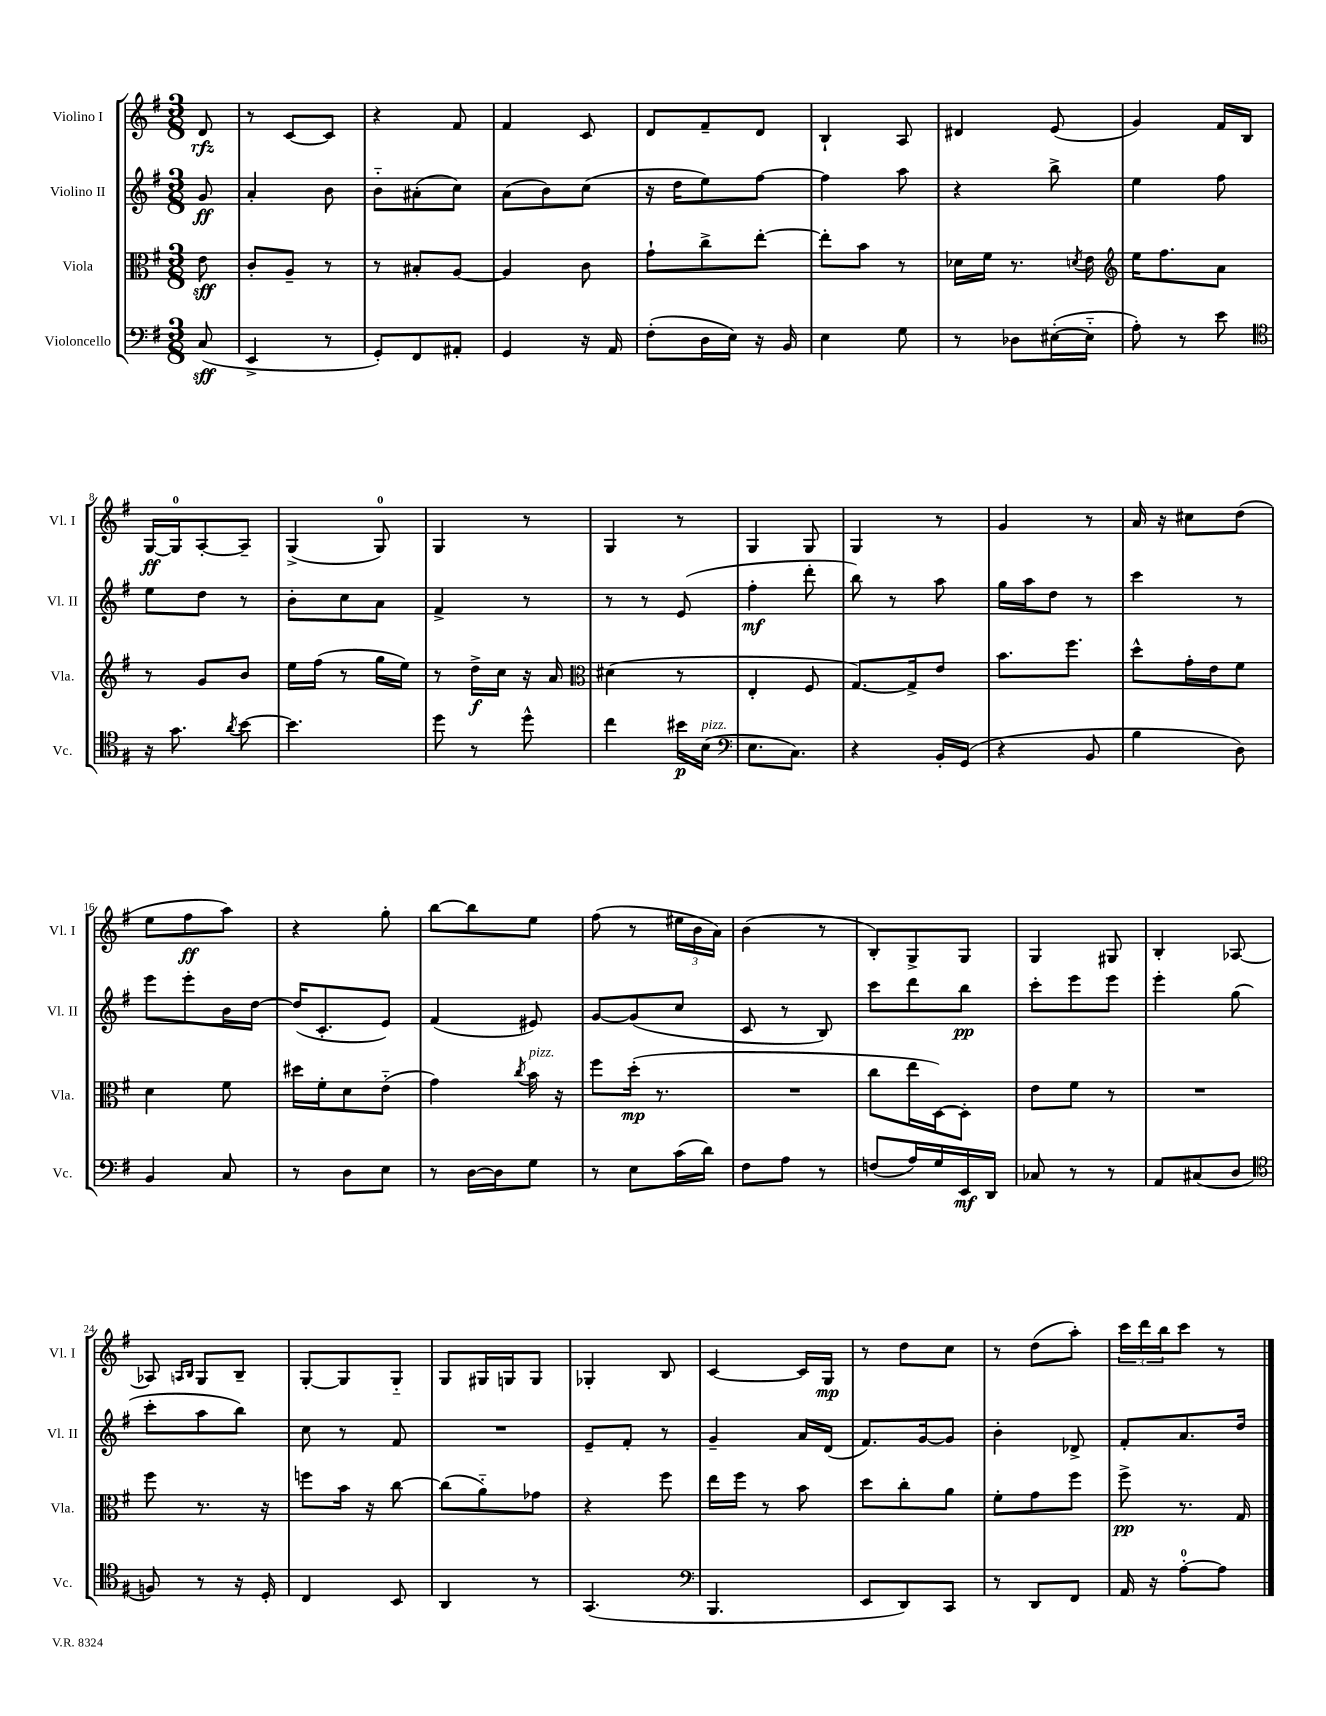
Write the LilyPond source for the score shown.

<<
\new StaffGroup <<
\new Staff = "s0" \with { instrumentName = "Violino I" shortInstrumentName = "Vl. I" } {
    \clef treble \key g \major \numericTimeSignature \time 3/8 \partial 8
    d'8\rfz |
    r8 c'8~ c'8 |
    r4 fis'8 |
    fis'4 c'8 |
    d'8 fis'8-- d'8 |
    b4-! a8 |
    dis'4 e'8( |
    g'4) fis'16 b16 |
    g16~\ff g16-0 a8~-. a8-- |
    g4->( g8-0) |
    g4 r8 |
    g4 r8 |
    g4 g8 |
    g4 r8 |
    g'4 r8 |
    a'16 r16 cis''8 d''8( |
    e''8 fis''8\ff a''8) |
    r4 g''8-. |
    b''8~ b''8 e''8 |
    fis''8( r8 \tuplet 3/2 { eis''16 b'16 a'16) } |
    b'4( r8 |
    b8-.) g8-> g8 |
    g4 gis8 |
    b4-. aes8~ |
    aes8 \grace { a16 b16 } g8 b8-- |
    g8~-. g8 g8-_ |
    g8 gis16 g16 g8 |
    ges4-. b8 |
    c'4~ c'16 g16\mp |
    r8 d''8 c''8 |
    r8 d''8( a''8-.) |
    \tuplet 3/2 { c'''16 d'''16 b''16 } c'''8 r8 \bar "|." |
}
\new Staff = "s1" \with { instrumentName = "Violino II" shortInstrumentName = "Vl. II" } {
    \clef treble \key g \major \numericTimeSignature \time 3/8 \partial 8
    g'8\ff |
    a'4-. b'8 |
    b'8-_ ais'8-.( c''8) |
    a'8( b'8) c''8( |
    r16 d''16 e''8) fis''8~ |
    fis''4 a''8 |
    r4 b''8-> |
    e''4 fis''8 |
    e''8 d''8 r8 |
    b'8-. c''8 a'8 |
    fis'4-> r8 |
    r8 r8 e'8( |
    fis''4-.\mf d'''8-. |
    b''8) r8 a''8 |
    g''16 a''16 d''8 r8 |
    c'''4 r8 |
    e'''8 e'''8-. b'16 d''16~ |
    d''16( c'8.-. e'8) |
    fis'4( eis'8) |
    g'8~ g'8( c''8 |
    c'8 r8 b8) |
    c'''8 d'''8 b''8\pp |
    c'''8-. e'''8 e'''8 |
    e'''4-. g''8( |
    c'''8-. a''8 b''8) |
    c''8 r8 fis'8 |
    R4. |
    e'8-- fis'8-. r8 |
    g'4-- a'16 d'16( |
    fis'8.) g'16~ g'8 |
    b'4-. des'8-> |
    fis'8-. a'8. d''16 \bar "|." |
}
\new Staff = "s2" \with { instrumentName = "Viola" shortInstrumentName = "Vla." } {
    \clef alto \key g \major \numericTimeSignature \time 3/8 \partial 8
    e'8\sff |
    c'8-. a8-- r8 |
    r8 bis8-. a8~ |
    a4 c'8 |
    g'8-! c''8-> e''8~-. |
    e''8-. b'8 r8 |
    des'16 fis'16 r8. \acciaccatura { d'8 } e'16 |
    \clef treble e''16 fis''8. a'8 |
    r8 g'8 b'8 |
    e''16 fis''16( r8 g''16 e''16) |
    r8 d''16->\f c''16 r16 a'16 |
    \clef alto dis'4( r8 |
    e4-. fis8 |
    g8.~) g16-> e'8 |
    b'8. fis''8. |
    d''8-^ g'16-. e'16 fis'8 |
    d'4 fis'8 |
    dis''16 fis'16-. d'8 e'8-_( |
    g'4) \acciaccatura { c''8 } b'16^\markup { \italic "pizz." } r16 |
    fis''8 d''16-.\mp( r8. |
    R4. |
    c''8 e''16 d16~) d8-. |
    e'8 fis'8 r8 |
    R4. |
    fis''8 r8. r16 |
    f''8 b'16 r16 c''8~ |
    c''8( a'8-_) ges'8 |
    r4 fis''8 |
    e''16 fis''16 r8 b'8 |
    d''8 c''8-. a'8 |
    fis'8-. g'8 fis''8 |
    fis''8->\pp r8. g16 \bar "|." |
}
\new Staff = "s3" \with { instrumentName = "Violoncello" shortInstrumentName = "Vc." } {
    \clef bass \key g \major \numericTimeSignature \time 3/8 \partial 8
    c8\sff( |
    e,4-> r8 |
    g,8-.) fis,8 ais,8-. |
    g,4 r16 a,16 |
    fis8-.( d16 e16) r16 b,16 |
    e4 g8 |
    r8 des8 eis16~-.( eis16-_ |
    a8-.) r8 e'8 |
    \clef tenor r16 g'8. \acciaccatura { a'8 } b'8~ |
    b'4. |
    d''8 r8 d''8-^ |
    c''4 bis'16\p b16^\markup { \italic "pizz." }( |
    \clef bass e8. c8.) |
    r4 b,16-. g,16( |
    r4 b,8 |
    b4 d8) |
    b,4 c8 |
    r8 d8 e8 |
    r8 d16~ d16 g8 |
    r8 e8 c'16( d'16) |
    fis8 a8 r8 |
    f8( a16) g16 e,16\mf d,16 |
    ces8 r8 r8 |
    a,8 cis8( d8 |
    \clef tenor f8) r8 r16 d16-. |
    c4 b,8 |
    a,4 r8 |
    g,4.( |
    \clef bass b,,4. |
    e,8 d,8) c,8 |
    r8 d,8 fis,8 |
    a,16 r16 a8-0~-. a8 \bar "|." |
}
>>
>>
